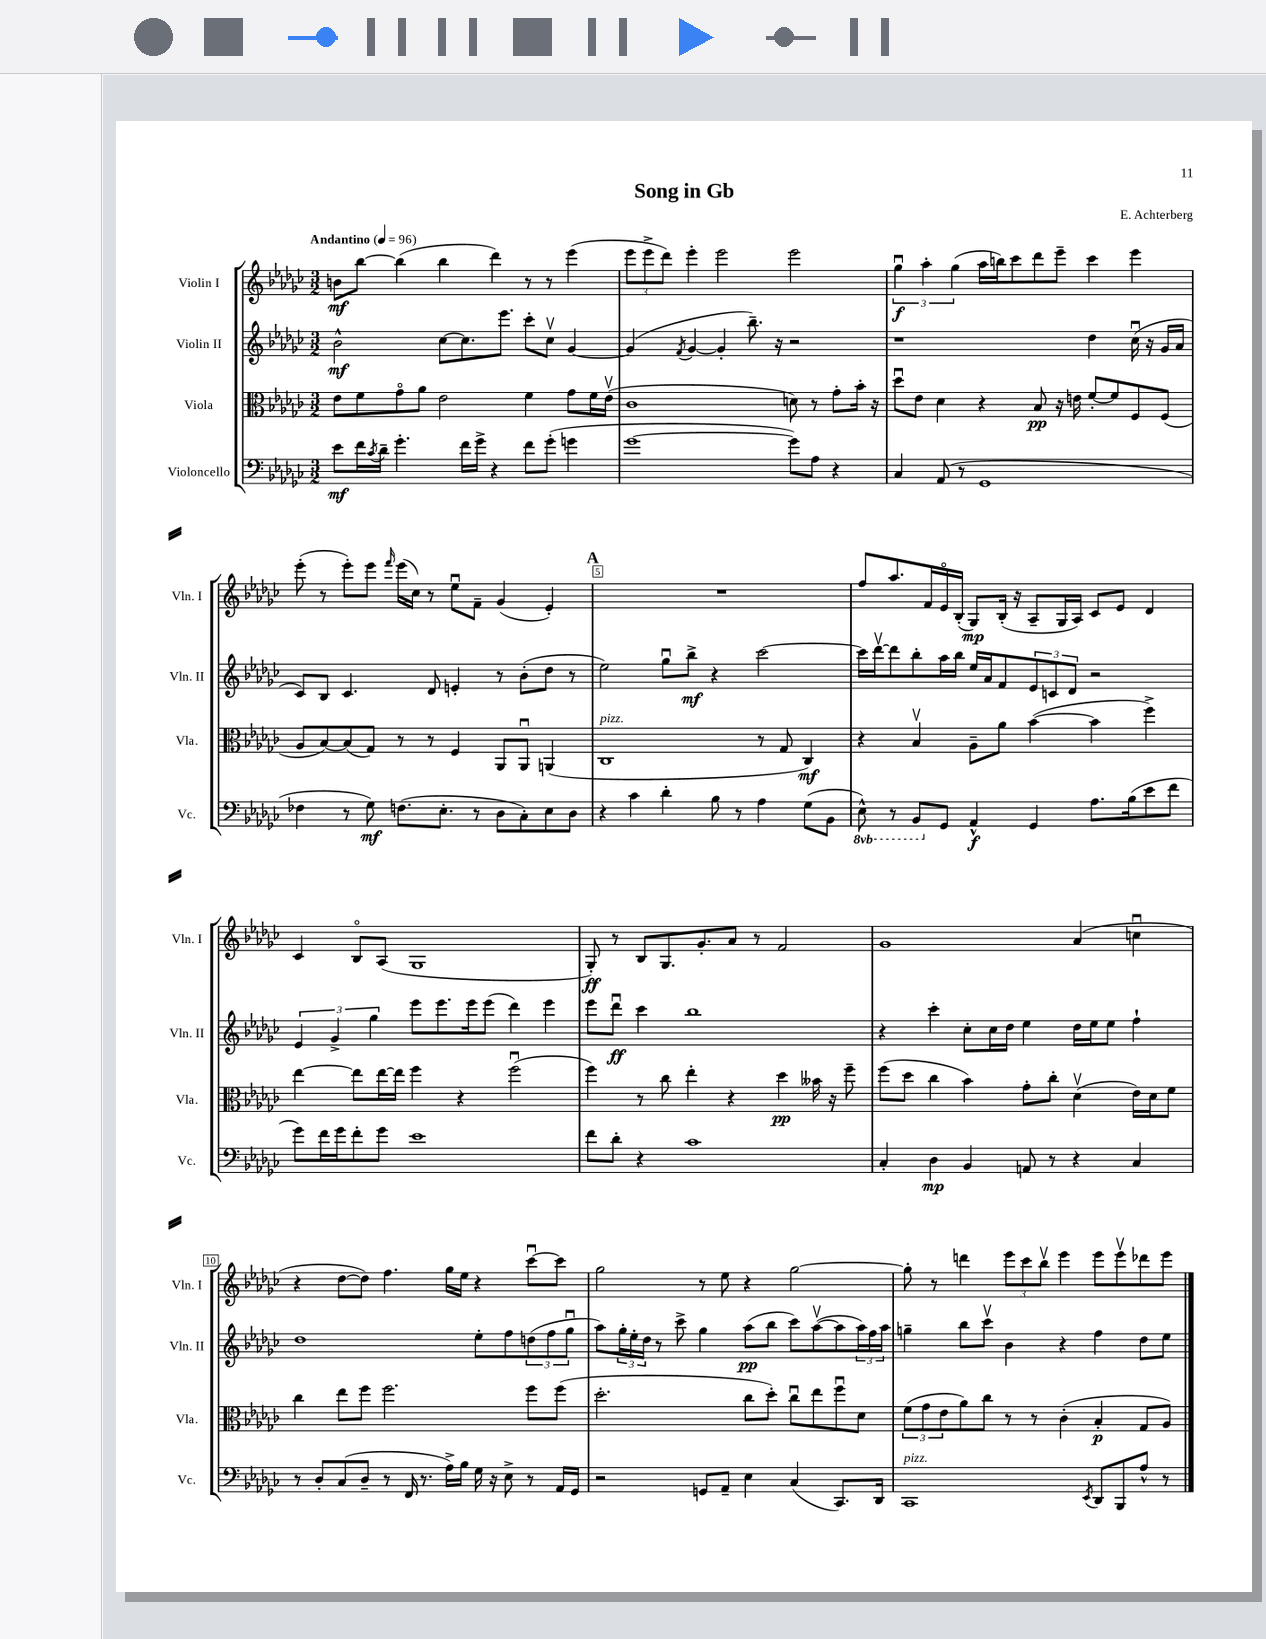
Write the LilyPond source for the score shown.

\header { title = "Song in Gb" composer = "E. Achterberg" }
<<
\new StaffGroup <<
\new Staff = "s0" \with { instrumentName = "Violin I" shortInstrumentName = "Vln. I" } {
    \clef treble \key ges \major \numericTimeSignature \time 3/2 \tempo "Andantino" 4 = 96
    b'8\mf bes''8~ bes''4( bes''4 des'''4) r8 r8 ees'''4( |
    \tuplet 3/2 { ees'''8 ees'''8-> des'''8) } ees'''4-. ees'''2 ees'''2 |
    \tuplet 3/2 { ges''4\downbow\f aes''4-. ges''4( } aes''16 b''16) ces'''8 des'''8 ees'''8-- ces'''4 ees'''4 |
    ees'''8-.( r8 ees'''8-.) ees'''8 \grace { f'''16 } ees'''16( ces''16) r8 ees''8\downbow f'8-- ges'4( ees'4-.) |
    \mark \markup { \bold "A" } R1. |
    f''8 aes''8. f'16 ees'16\flageolet bes16-.( ges8\mp) bes16-.( r16 aes8-- ges16 aes16) ces'8 ees'8 des'4 |
    ces'4 bes8\flageolet aes8( ges1 |
    ges8-.\ff) r8 bes8 ges8. ges'8.-. aes'8 r8 f'2 |
    ges'1 aes'4( c''4\downbow |
    r4 des''8~ des''8) f''4. ges''16 ees''16 r4 ces'''8~\downbow ces'''8 |
    ges''2 r8 ees''8 r4 ges''2~ |
    ges''8-. r8 d'''4 \tuplet 3/2 { ees'''8 ces'''8 bes''8\upbow } ees'''4 ees'''8 ees'''8\upbow des'''8 ees'''8 \bar "|." |
}
\new Staff = "s1" \with { instrumentName = "Violin II" shortInstrumentName = "Vln. II" } {
    \clef treble \key ges \major \numericTimeSignature \time 3/2
    bes'2-^\mf ces''8~ ces''8. ees'''8. ces'''8-. ces''8\upbow ges'4~ |
    ges'4( \acciaccatura { f'8 } ges'4~ ges'4-. bes''8.--) r16 r2 |
    r1 des''4 ces''16\downbow( r16 ges'16 aes'16 |
    ces'8) bes8 ces'4. des'8 e'4-. r8 bes'8-.( des''8 r8 |
    \mark \markup { \bold "A" } ees''2) ges''8\downbow bes''8->\mf r4 ces'''2~ |
    ces'''16 des'''16~\upbow des'''8 bes''8-. aes''16 bes''16 ees''16 aes'16 f'8 \tuplet 3/2 { ees'8 c'8 des'8 } r2 |
    \tuplet 3/2 { ees'4 ges'4-> ges''4 } ees'''8 ees'''8. ees'''16 ees'''8( des'''4) ees'''4 |
    ees'''8 des'''8\downbow\ff ces'''4 bes''1 |
    r4 ces'''4-. ces''8-. ces''16 des''16 ees''4 des''16 ees''16 ees''8 f''4-! |
    des''1 ees''8-. f''8 \tuplet 3/2 { d''8( f''8 ges''8\downbow } |
    aes''8) \tuplet 3/2 { ges''16-. ees''16-. des''16 } r8 ces'''8-> ges''4 aes''8\pp( bes''8 ces'''8) aes''8~\upbow( aes''8 \tuplet 3/2 { aes''16) f''16 aes''16 } |
    g''4-- bes''8 ces'''8\upbow bes'4 r4 f''4 des''8 ees''8 \bar "|." |
}
\new Staff = "s2" \with { instrumentName = "Viola" shortInstrumentName = "Vla." } {
    \clef alto \key ges \major \numericTimeSignature \time 3/2
    ees'8 f'8 ges'8\flageolet aes'8 ees'2 f'4 ges'8 f'16 ees'16\upbow( |
    ces'1 d'8) r8 ges'8-. bes'16-. r16 |
    des''8\downbow ees'8 des'4 r4 bes8\pp r16 e'16 f'8~-. f'8 f8 f8( |
    aes8 bes8~) bes8( ges8) r8 r8 f4 aes,8 aes,8\downbow a,4( |
    \mark \markup { \bold "A" } ces1^\markup { \italic "pizz." } r8 ges8 ces4\mf) |
    r4 bes4\upbow aes8-- aes'8 bes'4~( bes'4 f''4->) |
    ees''4~ ees''8 ees''16~ ees''16 f''4 r4 f''2\downbow( |
    f''4) r8 ces''8 ees''4-. r4 des''4\pp beses'16 r16 f''8-- |
    f''8( des''8 ces''4 bes'4) ges'8-. ces''8-. des'4\upbow( ees'16) des'16 f'8 |
    ces''4 ees''8 f''8 f''2. f''8 f''8( |
    des''2.-. ces''8 des''8-.) ces''8\downbow ees''8 f''8\downbow des'8 |
    \tuplet 3/2 { f'8( ges'8 ees'8 } aes'8) ces''8 r8 r8 ces'4-.( bes4-.\p ges8 aes8) \bar "|." |
}
\new Staff = "s3" \with { instrumentName = "Violoncello" shortInstrumentName = "Vc." } {
    \clef bass \key ges \major \numericTimeSignature \time 3/2 \set Staff.ottavationMarkups = #ottavation-simple-ordinals
    ees'8\mf f'16 \acciaccatura { ces'8 } des'16-- ges'4.-. f'16 ges'16-> r4 f'8 ges'8-.( g'4 |
    ges'1~ ges'8) aes8 r4 |
    ces4 aes,8( r8 ges,1 |
    fes4 r8 ges8\mf) f8.( ees8.-. r8 des8 ces8-.) ees8 des8 |
    \mark \markup { \bold "A" } r4 ces'4 des'4-. bes8 r8 aes4 ges8( bes,8 |
    \ottava #-1 ees,8-^) r8 bes,,8 \ottava #0 ges,8 aes,4-^\f ges,4 aes8. bes16( ees'8 f'8 |
    ges'8) f'16 ges'16 f'8-. ges'8 ees'1 |
    f'8 des'8-. r4 ces'1 |
    ces4-. des4\mp bes,4 a,8 r8 r4 ces4 |
    r8 des8-. ces8( des8-- r8 f,16 r8. aes16->) bes16 ges16 r16 ees8-> r8 aes,16 ges,16 |
    r2 g,8 aes,8-- ees4 ces4( ces,8.) des,16 |
    ces,1^\markup { \italic "pizz." } \acciaccatura { ees,8 } des,8 bes,,8 aes8-^ r8 \bar "|." |
}
>>
>>
\layout { \context { \Score \override BarNumber.break-visibility = ##(#f #t #t) barNumberVisibility = #(every-nth-bar-number-visible 5) \override BarNumber.stencil = #(make-stencil-boxer 0.1 0.3 ly:text-interface::print) } }
